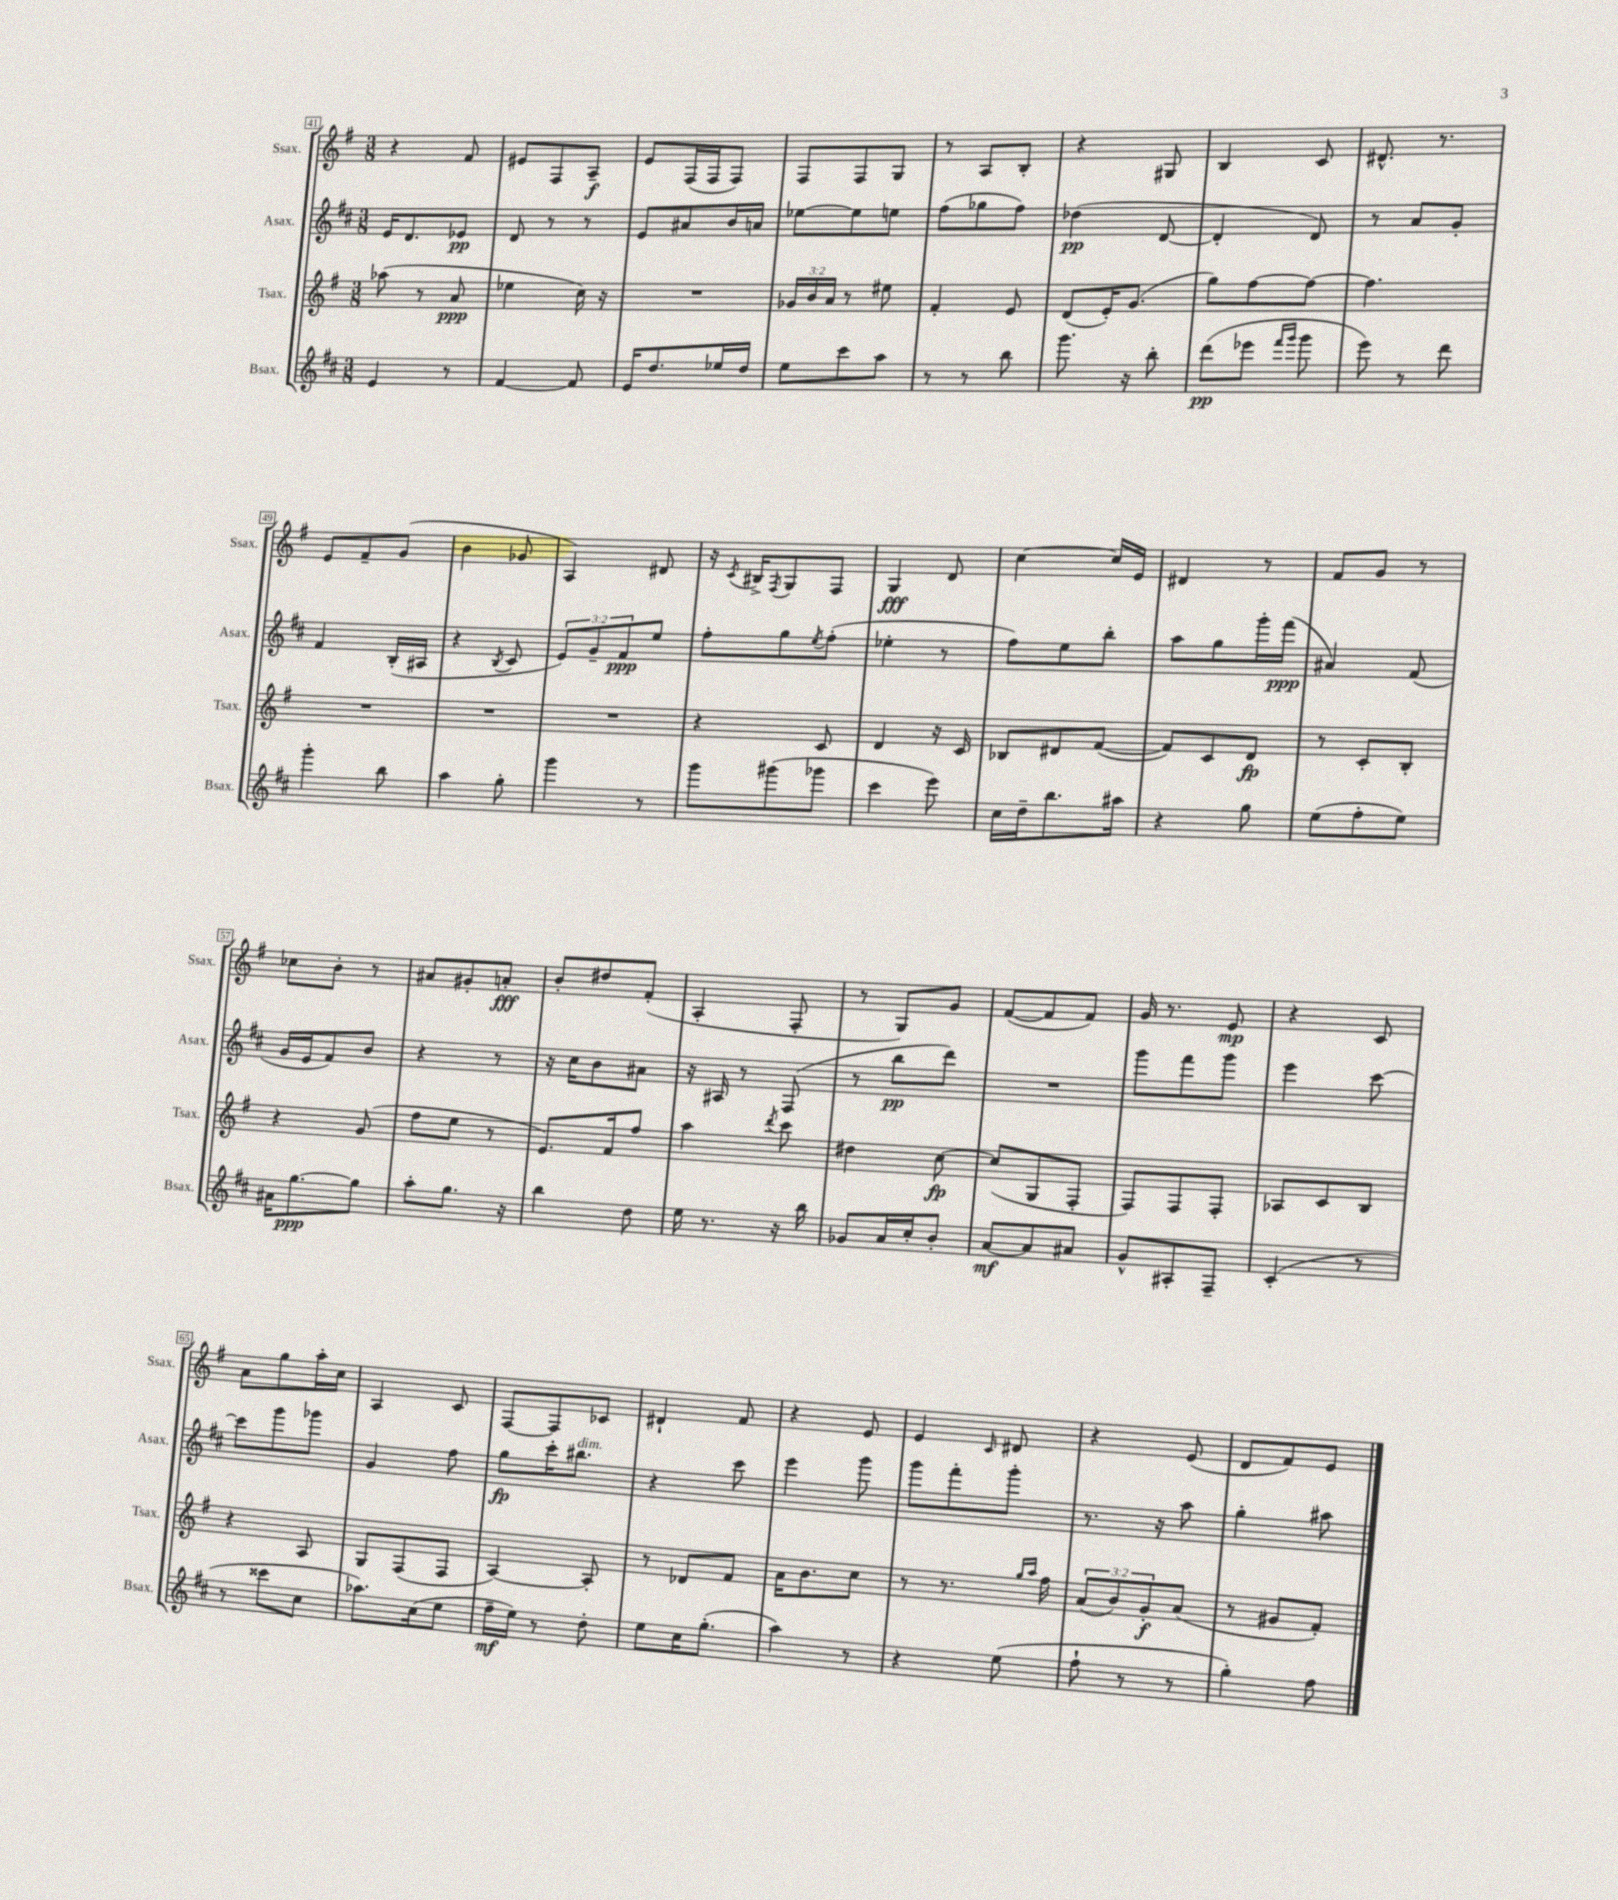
<<
\new StaffGroup <<
\new Staff = "s0" \with { instrumentName = "Ssax." shortInstrumentName = "Ssax." } {
    \clef treble \key g \major \numericTimeSignature \time 3/8
    r4 fis'8 |
    eis'8 fis8 a8--\f |
    e'8 fis16( fis16 fis8) |
    fis8 fis8 g8 |
    r8 a8 b8-. |
    r4 gis8 |
    b4 c'8 |
    dis'8.-^ r8. |
    e'8 fis'8-- g'8( |
    b'4 ges'8 |
    a4) dis'8 |
    r16 \acciaccatura { c'8 } bis16-> \acciaccatura { fis8 } g8 fis8 |
    g4\fff d'8 |
    c''4~ c''16 e'16 |
    dis'4 r8 |
    fis'8 g'8 r8 |
    ces''8 b'8-. r8 |
    ais'8 gis'8-. a'8-.\fff |
    b'8-. dis''8 fis'8-.( |
    a4-. fis8-. |
    r8 g8) g'8 |
    fis'8~( fis'8 fis'8) |
    g'16 r8. e'8\mp |
    r4 c'8 |
    a'8 g''8 a''16-. c''16 |
    a4 c'8 |
    fis8~ fis8 ces'8 |
    dis'4-! fis'8 |
    r4 e'8 |
    e'4 \grace { c'16 } dis'8 |
    r4 e'8( |
    d'8 fis'8) e'8 \bar "|." |
}
\new Staff = "s1" \with { instrumentName = "Asax." shortInstrumentName = "Asax." } {
    \clef treble \key d \major \numericTimeSignature \time 3/8 \override Staff.TupletNumber.text = #tuplet-number::calc-fraction-text
    e'16 d'8. ees'8\pp |
    d'8 r8 r8 |
    e'8 ais'8 b'16 a'16 |
    ees''8~ ees''8 e''8 |
    fis''8( ges''8 fis''8) |
    des''4\pp( d'8~ |
    d'4-. d'8) |
    r8 a'8 g'8-. |
    fis'4 b16-.( ais16 |
    r4 \acciaccatura { b8 } cis'8 |
    \tuplet 3/2 { e'8) g'8-- fis'8\ppp } e''8 |
    fis''8-. g''8 \acciaccatura { e''8 } fis''8-.( |
    ees''4-. r8 |
    fis''8) e''8 b''8-. |
    a''8 g''8 g'''16-. fis'''16\ppp( |
    ais'4) fis'8( |
    g'16 e'16 fis'8) b'8 |
    r4 r8 |
    r16 cis''16 b'8 ais'8 |
    r16 ais16 r8 fis8( |
    r8 b''8\pp d'''8) |
    R4. |
    g'''8 fis'''8 g'''8 |
    e'''4 cis'''8~ |
    cis'''8 g'''8 ges'''8 |
    g'4 fis''8 |
    g''8\fp cis'''16-. bis''8.^\markup { \italic "dim." } |
    r4 cis'''8 |
    e'''4 g'''8 |
    g'''8 fis'''8-. g'''8-. |
    r8. r16 a''8 |
    g''4-. ais''8 \bar "|." |
}
\new Staff = "s2" \with { instrumentName = "Tsax." shortInstrumentName = "Tsax." } {
    \clef treble \key g \major \numericTimeSignature \time 3/8 \override Staff.TupletNumber.text = #tuplet-number::calc-fraction-text
    aes''8( r8 a'8\ppp |
    ees''4 c''16) r16 |
    R4. |
    \tuplet 3/2 { ges'16 b'16 a'16 } r8 eis''8 |
    fis'4-. e'8 |
    d'8( e'16-.) g'8.( |
    g''8) fis''8~ fis''8~ |
    fis''4. |
    R4. |
    R4. |
    R4. |
    r4 c'8 |
    d'4 r16 c'16 |
    bes8 dis'8 fis'8~( |
    fis'8) c'8 d'8\fp |
    r8 c'8-. b8-. |
    r4 g'8( |
    fis''8 e''8 r8 |
    e'8.) fis'16 fis''8 |
    a''4 \acciaccatura { d'''8 } c'''8 |
    dis''4 c''8~\fp |
    c''8( g8 fis8-. |
    fis8) fis8 fis8-. |
    aes8 c'8 b8 |
    r4 a8 |
    g8 fis8( fis8 |
    a4~) a8-. |
    r8 des'8 fis'8 |
    a'16 b'8. c''8 |
    r8 r8. \grace { g''16 a''16 } fis''16 |
    \tuplet 3/2 { a'8( b'8) g'8-.\f } a'8( |
    r8 gis'8 fis'8-.) \bar "|." |
}
\new Staff = "s3" \with { instrumentName = "Bsax." shortInstrumentName = "Bsax." } {
    \clef treble \key d \major \numericTimeSignature \time 3/8
    e'4 r8 |
    fis'4~ fis'8 |
    e'16 d''8. ees''16 d''16 |
    e''8 cis'''8 a''8 |
    r8 r8 b''8 |
    g'''8. r16 b''8-. |
    d'''8\pp( ees'''8 \grace { fis'''16 g'''16 } g'''8 |
    e'''8) r8 d'''8 |
    g'''4-. b''8 |
    a''4 g''8-. |
    g'''4 r8 |
    g'''8 gis'''8( ges'''8 |
    cis'''4 e'''8) |
    cis''16 d''16-- b''8. ais''16 |
    r4 g''8 |
    e''8( fis''8-. e''8) |
    ais'16 g''8.~\ppp g''8 |
    a''8-. g''8. r16 |
    b''4 d''8 |
    e''16 r8. r16 b''16 |
    ges'8 a'16 cis''16-. b'8-. |
    a'8~\mf a'8 ais'8 |
    g'8-^ ais8-. fis8-- |
    cis'4-.( r8 |
    r8 cisis'''8 cis''8 |
    aes''8.) cis''16( e''8 |
    fis''16--\mf e''16) r8 d''8-. |
    e''8 cis''16 g''8.-.( |
    a''4) r8 |
    r4 e''8( |
    fis''8-! r8 r8 |
    g''4-.) fis''8 \bar "|." |
}
>>
>>
\layout { \context { \Score currentBarNumber = #41 \override BarNumber.stencil = #(make-stencil-boxer 0.1 0.3 ly:text-interface::print) } }
